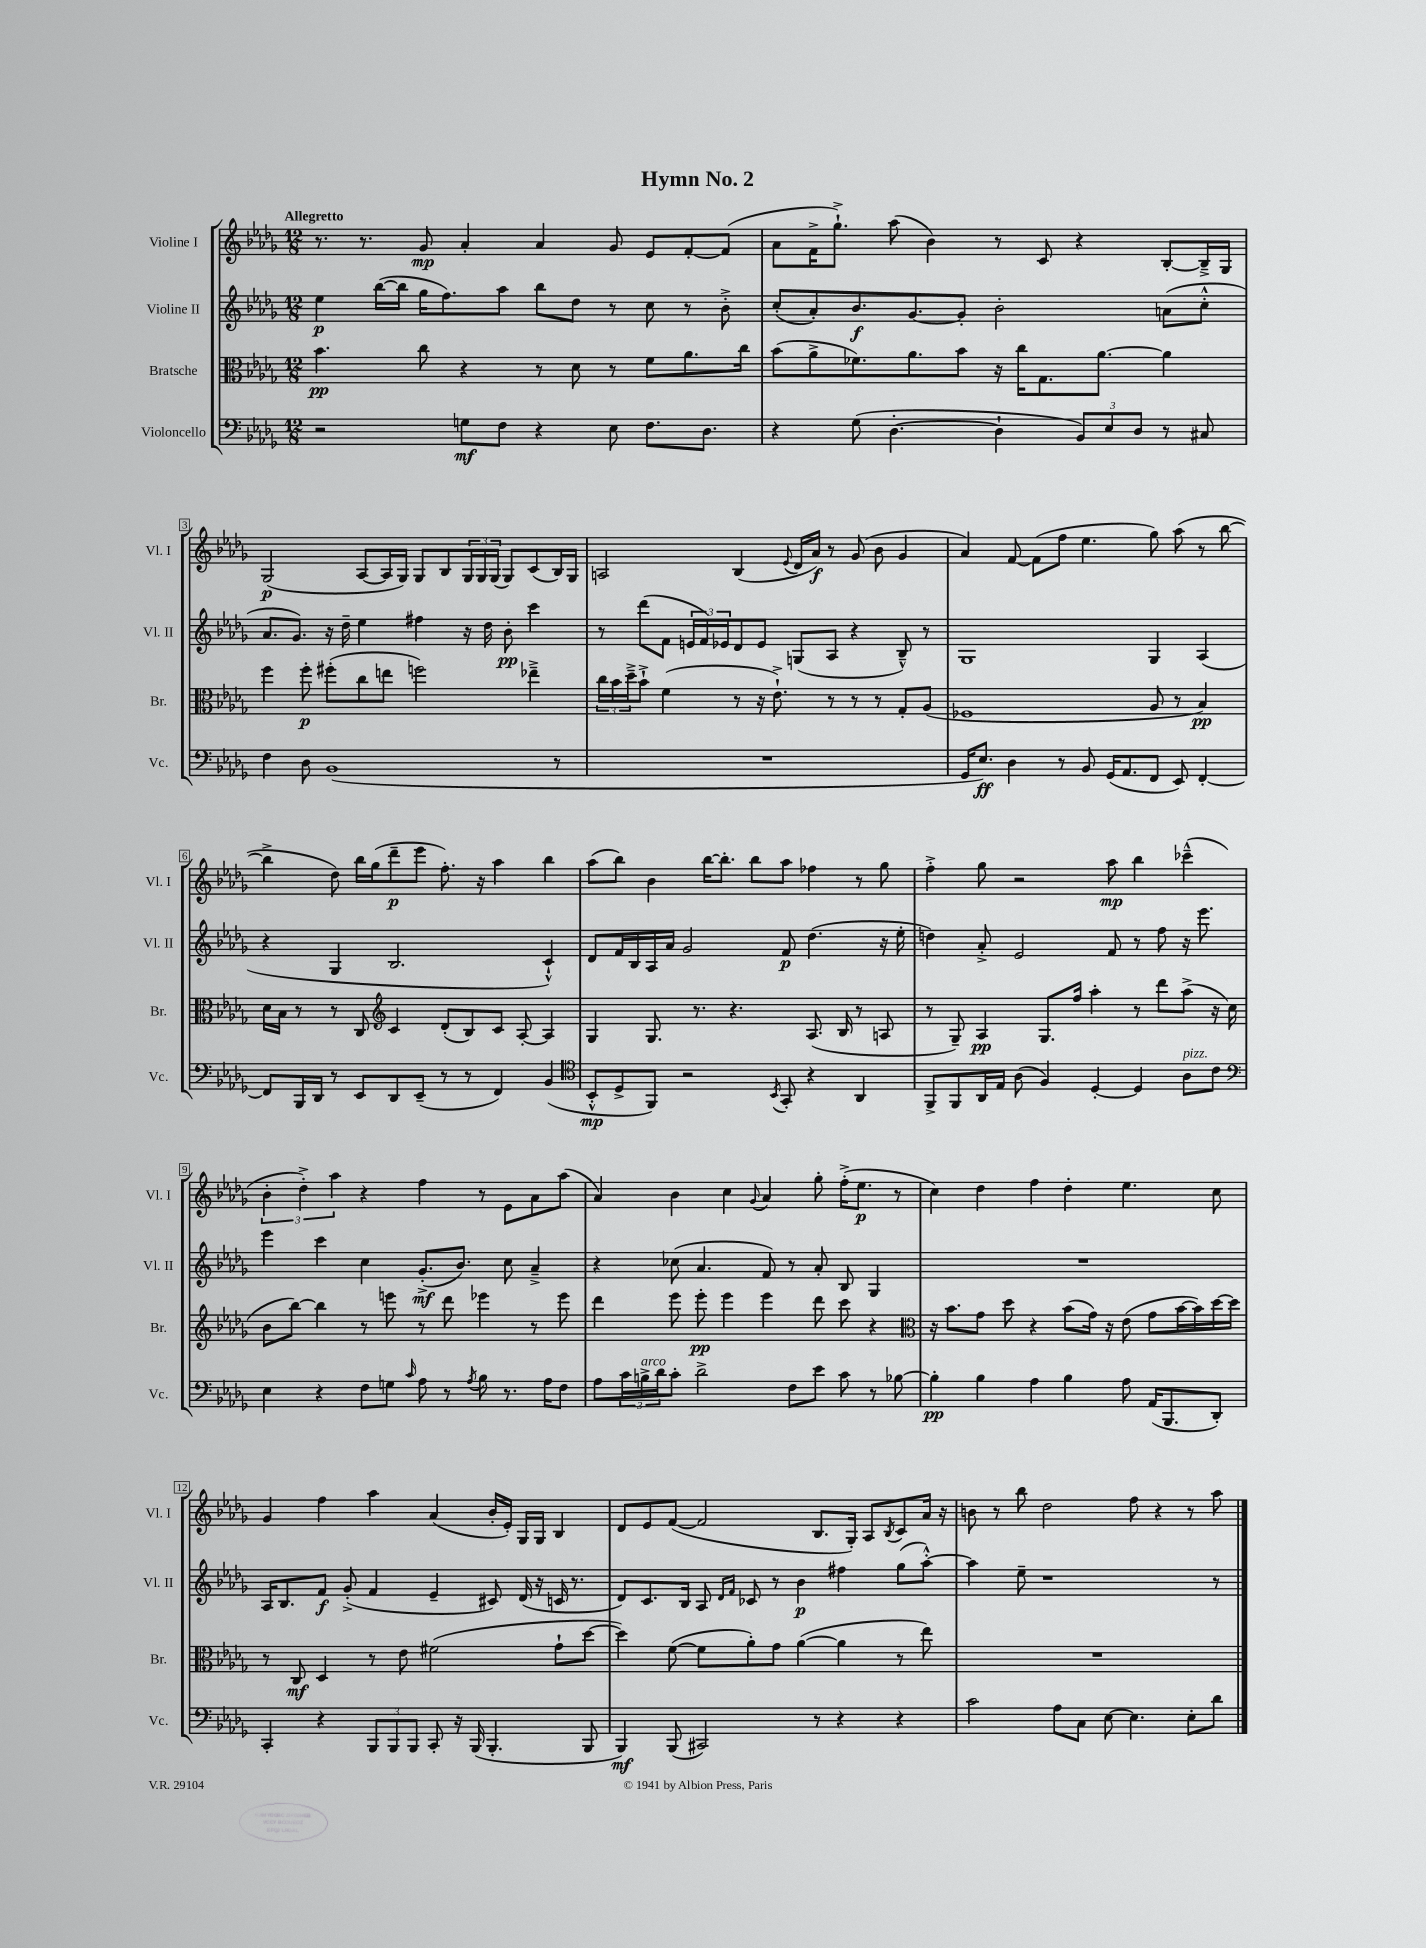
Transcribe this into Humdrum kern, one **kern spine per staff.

**kern	**dynam	**kern	**dynam	**kern	**dynam	**kern	**dynam
*part4	*part4	*part3	*part3	*part2	*part2	*part1	*part1
*staff4	*staff4	*staff3	*staff3	*staff2	*staff2	*staff1	*staff1
*I"Violoncello	*	*I"Bratsche	*	*I"Violine II	*	*I"Violine I	*
*I'Vc.	*	*I'Br.	*	*I'Vl. II	*	*I'Vl. I	*
*clefF4	*	*clefC3	*	*clefG2	*	*clefG2	*
*k[b-e-a-d-g-]	*	*k[b-e-a-d-g-]	*	*k[b-e-a-d-g-]	*	*k[b-e-a-d-g-]	*
*M12/8	*	*M12/8	*	*M12/8	*	*M12/8	*
=1	=1	=1	=1	=1	=1	=1	=1
!	!	!	!	!	!	!LO:TX:a:B:t=Allegretto	!
2r	.	4.b-\	pp	4ee-\	p	8.r	.
.	.	.	.	.	.	8.r	.
.	.	.	.	([16bb-\LL	.	.	.
.	.	.	.	16bb-\JJ]	.	.	.
.	.	8cc\	.	16gg-\KL	.	8g-/	mp
.	.	.	.	8.ff\)	.	.	.
8Gn\L	mf	4r	.	.	.	4a-'/	.
8F\J	.	.	.	8aa-\J	.	.	.
4r	.	8r	.	8bb-\L	.	4a-/	.
.	.	8d-\	.	8dd-\J	.	.	.
8E-\	.	8r	.	8r	.	8g-/	.
8.F\L	.	8f\L	.	8cc\	.	8e-/L	.
.	.	8.a-\	.	8r	.	[8f'/	.
8.D-\J	.	.	.	.	.	.	.
.	.	.	.	8b-'^\	.	(8f/J]	.
.	.	16cc\Jk	.	.	.	.	.
=2	=2	=2	=2	=2	=2	=2	=2
4r	.	(8b-\L	.	(8cc'/L	.	8a-\L	.
.	.	8a-^\	.	8a-'/)	.	16f^\K	.
.	.	.	.	.	.	8.gg-`^\J)	.
(8G-\	.	8.f-X\)	.	8.b-/	f	.	.
[4.D-'\	.	.	.	.	.	(8aa-\	.
.	.	8.a-\	.	[8.g-/	.	.	.
.	.	.	.	.	.	4b-\)	.
.	.	8b-\J	.	8g-'/J]	.	.	.
4D-`\]	.	16r	.	2b-'\	.	8r	.
.	.	16cc\KL	.	.	.	.	.
.	.	8.G-\	.	.	.	8c/	.
12BB-/L)	.	.	.	.	.	4r	.
.	.	[8.a-\J	.	.	.	.	.
12E-/	.	.	.	.	.	.	.
12D-/J	.	.	.	.	.	.	.
8r	.	4a-\]	.	(8an\L	.	[8B-'/L	.
8C#X/	.	.	.	8cc'^^\J	.	16B-~^/L]	.
.	.	.	.	.	.	16G-/JJ	.
!!LO:LB:g=z
=3	=3	=3	=3	=3	=3	=3	=3
4F\	.	4ff\	.	8.a-/L	.	(2G-/	p
.	.	.	.	8.g-/J)	.	.	.
8D-\	.	8ff'\	p	.	.	.	.
(1BB-	.	(8ff#X'\L	.	16r	.	.	.
.	.	.	.	16dd-~\	.	.	.
.	.	8cc\	.	4ee-\	.	[8A-/L	.
.	.	8een\J	.	.	.	16A-/L]	.
.	.	.	.	.	.	16G-/JJ)	.
.	.	2ffn\)	.	4ff#X\	.	8G-/L	.
.	.	.	.	.	.	8B-/	.
.	.	.	.	16r	.	24G-/L	.
.	.	.	.	.	.	24G-/	.
.	.	.	.	16dd-\	.	.	.
.	.	.	.	.	.	(24G-/JJ	.
.	.	.	.	8b-'\	pp	8G-/L)	.
.	.	4ee-X~^\	.	4ccc\	.	(8c/	.
8r	.	.	.	.	.	16B-/L)	.
.	.	.	.	.	.	16G-/JJ	.
=4	=4	=4	=4	=4	=4	=4	=4
1.r	.	24cc\LL	.	8r	.	2An/	.
.	.	24b-\	.	.	.	.	.
.	.	24dd-~^\J	.	.	.	.	.
.	.	8b-`^\J	.	(8ddd-\L	.	.	.
.	.	(4f\	.	8f\J	.	.	.
.	.	.	.	24en/LL	.	.	.
.	.	.	.	24f/)	.	.	.
.	.	.	.	24e-X/J	.	.	.
.	.	8r	.	8d-/	.	(4B-/	.
.	.	16r	.	8e-/J	.	.	.
.	.	8.e-`^\)	.	.	.	.	.
.	.	.	.	.	.	8qqe-/	.
.	.	.	.	(8Gn/L	.	16d-/LL	.
.	.	.	.	.	.	16a-/JJ)	f
.	.	8r	.	8A-/J	.	8r	.
.	.	8r	.	4r	.	(8g-/	.
.	.	8r	.	.	.	8b-\	.
.	.	8G-'/L	.	8B-~^^/)	.	4g-/	.
.	.	(8A-/J	.	8r	.	.	.
=5	=5	=5	=5	=5	=5	=5	=5
16GG-/KL	.	1F-X	.	1G-	.	4a-/)	.
8.E-/J)	ff	.	.	.	.	.	.
4D-\	.	.	.	.	.	[8f/	.
.	.	.	.	.	.	(8f\L]	.
8r	.	.	.	.	.	8ff\J	.
8BB-/	.	.	.	.	.	4.ee-\	.
(16GG-/KL	.	.	.	.	.	.	.
8.AA-/	.	.	.	.	.	.	.
8FF/J	.	8A-/	.	4G-/	.	8gg-\)	.
8EE-/)	.	8r	.	.	.	(8aa-\	.
[4FF'/	.	4B-/)	pp	(4A-/	.	8r	.
.	.	.	.	.	.	[8bb-\	.
!!LO:LB:g=z
=6	=6	=6	=6	=6	=6	=6	=6
8FF/L]	.	16d-\LL	.	4r	.	4bb-^\]	.
.	.	16B-\JJ	.	.	.	.	.
16BBB-/L	.	8r	.	.	.	.	.
16DD-/JJ	.	.	.	.	.	.	.
8r	.	8r	.	4G-/	.	8dd-\)	.
8EE-/L	.	8C/	.	.	.	16bb-\LL	.
.	.	.	.	.	.	(16gg-\J	.
*	*	*clefG2	*	*	*	*	*
8DD-/	.	4c/	.	2.B-/	.	8ddd-~\	p
(8EE-~/J	.	.	.	.	.	8eee-\J	.
8r	.	(8d-'/L	.	.	.	8.ff'\)	.
8r	.	8B-/)	.	.	.	.	.
.	.	.	.	.	.	16r	.
4FF/)	.	8c/J	.	.	.	4aa-\	.
.	.	[8A-'/	.	.	.	.	.
(4BB-/	.	4A-/]	.	4c`^^/)	.	4bb-\	.
=7	=7	=7	=7	=7	=7	=7	=7
*clefC4	*	*	*	*	*	*	*
8BB-'^^/L	mp	4G-/	.	8d-/L	.	(8aa-\L	.
8D-^/	.	.	.	16f/L	.	8bb-\J)	.
.	.	.	.	16B-/	.	.	.
8FF/J)	.	8.G-/	.	16A-/	.	4b-\	.
.	.	.	.	16a-/JJ	.	.	.
2r	.	.	.	2g-/	.	.	.
.	.	8.r	.	.	.	.	.
.	.	.	.	.	.	[16bb-\KL	.
.	.	.	.	.	.	8.bb-'\J]	.
.	.	4.r	.	.	.	.	.
.	.	.	.	.	.	8bb-\L	.
8qBB-/	.	.	.	.	.	.	.
8GG-'/	.	.	.	8f/	p	8aa-\J	.
4r	.	(8.A-/	.	(4.dd-\	.	4ff-X\	.
.	.	16B-/	.	.	.	.	.
4AA-/	.	8r	.	.	.	8r	.
.	.	8An/	.	16r	.	8gg-\	.
.	.	.	.	16ee-'\	.	.	.
=8	=8	=8	=8	=8	=8	=8	=8
8FF^/L	.	8r	.	4ddn\)	.	4ff'^\	.
8FF/	.	8G-~/)	.	.	.	.	.
16AA-/L	.	4A-/	pp	8a-'^/	.	8gg-\	.
16E-/JJ	.	.	.	.	.	.	.
(8A-\	.	.	.	2e-/	.	2r	.
4F/)	.	8.G-/L	.	.	.	.	.
.	.	16ff/Jk	.	.	.	.	.
[4D-'/	.	4aa-'\	.	.	.	.	.
.	.	.	.	8f/	.	8aa-\	mp
4D-/]	.	8r	.	8r	.	4bb-\	.
.	.	8ddd-\L	.	8ff\	.	.	.
!LO:TX:a:i:t=pizz.	!	!	!	!	!	!	!
8A-\L	.	(8aa-^\J	.	16r	.	(4ccc-X~^^\	.
.	.	.	.	8.eee-\	.	.	.
8c\J	.	16r	.	.	.	.	.
.	.	16cc\	.	.	.	.	.
!!LO:LB:g=z
=9	=9	=9	=9	=9	=9	=9	=9
*clefF4	*	*	*	*	*	*	*
4E-\	.	8b-\L	.	4eee-\	.	6b-'\	.
.	.	[8bb-\J)	.	.	.	.	.
.	.	.	.	.	.	6dd-'^\)	.
4r	.	4bb-\]	.	4ccc\	.	.	.
.	.	.	.	.	.	6aa-\	.
8F\L	.	8r	.	4cc\	.	4r	.
8Gn\J	.	8eeen\	.	.	.	.	.
16qqc/	.	.	.	.	.	.	.
8A-\	.	8r	.	(8.g-'^/L	mf	4ff\	.
8r	.	8ddd-\	.	.	.	.	.
.	.	.	.	8.b-/J)	.	.	.
8qA-/	.	.	.	.	.	.	.
8B-\	.	4eee-X\	.	.	.	8r	.
8.r	.	.	.	8cc\	.	8e-\L	.
.	.	8r	.	4a-~^/	.	8a-\	.
16A-\KL	.	.	.	.	.	.	.
8F\J	.	8eee-\	.	.	.	(8aa-\J	.
=10	=10	=10	=10	=10	=10	=10	=10
8A-\L	.	4ddd-\	.	4r	.	4a-/)	.
24c\L	.	.	.	.	.	.	.
!LO:TX:a:i:t=arco	!	!	!	!	!	!	!
24Bn^\	.	.	.	.	.	.	.
24d-\J	.	.	.	.	.	.	.
8c'\J	.	8eee-\	.	(8cc-X\	.	4b-\	.
2d-^\	.	8eee-'\	pp	4.a-/	.	.	.
.	.	4eee-\	.	.	.	4cc\	.
.	.	.	.	.	.	8qqg-/	.
.	.	4eee-\	.	8f/)	.	4a-/	.
8F\L	.	.	.	8r	.	.	.
8e-\J	.	8ddd-\	.	8a-'/	.	8gg-'\	.
8c\	.	8ccc\	.	8B-/	.	(16ff'^\KL	.
.	.	.	.	.	.	8.ee-\J	p
8r	.	4r	.	4G-/	.	.	.
[8B-X\	.	.	.	.	.	8r	.
=11	=11	=11	=11	=11	=11	=11	=11
*	*	*clefC3	*	*	*	*	*
4B-'\]	pp	16r	.	1.r	.	4cc\)	.
.	.	8.b-\L	.	.	.	.	.
4B-\	.	8g-\J	.	.	.	4dd-\	.
.	.	8dd-\	.	.	.	.	.
4A-\	.	4r	.	.	.	4ff\	.
4B-\	.	(8b-\L	.	.	.	4dd-'\	.
.	.	16g-\Jk)	.	.	.	.	.
.	.	16r	.	.	.	.	.
8A-\	.	(8e-\	.	.	.	4.ee-\	.
(16AA-/KL	.	8g-\L	.	.	.	.	.
8.BBB-/	.	.	.	.	.	.	.
.	.	[16b-\L	.	.	.	.	.
.	.	16b-\])	.	.	.	.	.
8DD-'/J)	.	[16dd-\	.	.	.	8cc\	.
.	.	16dd-\JJ]	.	.	.	.	.
!!LO:LB:g=z
=12	=12	=12	=12	=12	=12	=12	=12
4CC'/	.	8r	.	16A-/KL	.	4g-/	.
.	.	.	.	8.B-/	.	.	.
.	.	8C/	mf	.	.	.	.
4r	.	4D-/	.	8f/J	f	4ff\	.
.	.	.	.	(8g-'^/	.	.	.
12BBB-/L	.	8r	.	4f/	.	4aa-\	.
12BBB-/	.	.	.	.	.	.	.
.	.	8e-\	.	.	.	.	.
12BBB-/J	.	.	.	.	.	.	.
8CC'/	.	(2f#X\	.	4e-~/	.	(4a-/	.
16r	.	.	.	.	.	.	.
(16BBB-/	.	.	.	.	.	.	.
4.BBB-'/	.	.	.	8c#X/)	.	16b-'/LL	.
.	.	.	.	.	.	16e-'/JJ)	.
.	.	.	.	(16d-/	.	16G-/LL	.
.	.	.	.	16r	.	16G-/JJ	.
.	.	8g-`\L	.	16cn/	.	4B-/	.
.	.	.	.	8.r	.	.	.
8BBB-/	.	[8dd-\J	.	.	.	.	.
=13	=13	=13	=13	=13	=13	=13	=13
4BBB-/)	mf	4dd-\])	.	8d-/L)	.	8d-/L	.
.	.	.	.	8.c/	.	8e-/	.
(8BBB-/	.	([8f\	.	.	.	([8f/J	.
.	.	.	.	16B-/Jk	.	.	.
2CC#X/)	.	8f\L]	.	8A-/	.	2f/]	.
.	.	.	.	16qqd-/LL	.	.	.
.	.	.	.	16qqf/JJ	.	.	.
.	.	8a-'\)	.	8c-X/	.	.	.
.	.	8g-\J	.	8r	.	.	.
.	.	([4a-\	.	4b-\	p	.	.
8r	.	.	.	.	.	8.B-/L	.
4r	.	4a-\]	.	4ff#X\	.	.	.
.	.	.	.	.	.	16G-'/Jk)	.
.	.	.	.	.	.	8A-/L	.
.	.	.	.	.	.	8qB-/	.
4r	.	8r	.	(8gg-\L	.	8c/	.
.	.	8ee-\)	.	[8aa-'^^\J)	.	16a-/Jk	.
.	.	.	.	.	.	16r	.
=14	=14	=14	=14	=14	=14	=14	=14
2c\	.	1.r	.	4aa-\]	.	8bn\	.
.	.	.	.	.	.	8r	.
.	.	.	.	8ee-~\	.	8bb-\	.
.	.	.	.	1r	.	2dd-\	.
8A-\L	.	.	.	.	.	.	.
8C\J	.	.	.	.	.	.	.
[8E-\	.	.	.	.	.	.	.
4.E-\]	.	.	.	.	.	8ff\	.
.	.	.	.	.	.	4r	.
8E-'\L	.	.	.	.	.	8r	.
8d-\J	.	.	.	8r	.	8aa-\	.
==	==	==	==	==	==	==	==
*-	*-	*-	*-	*-	*-	*-	*-
